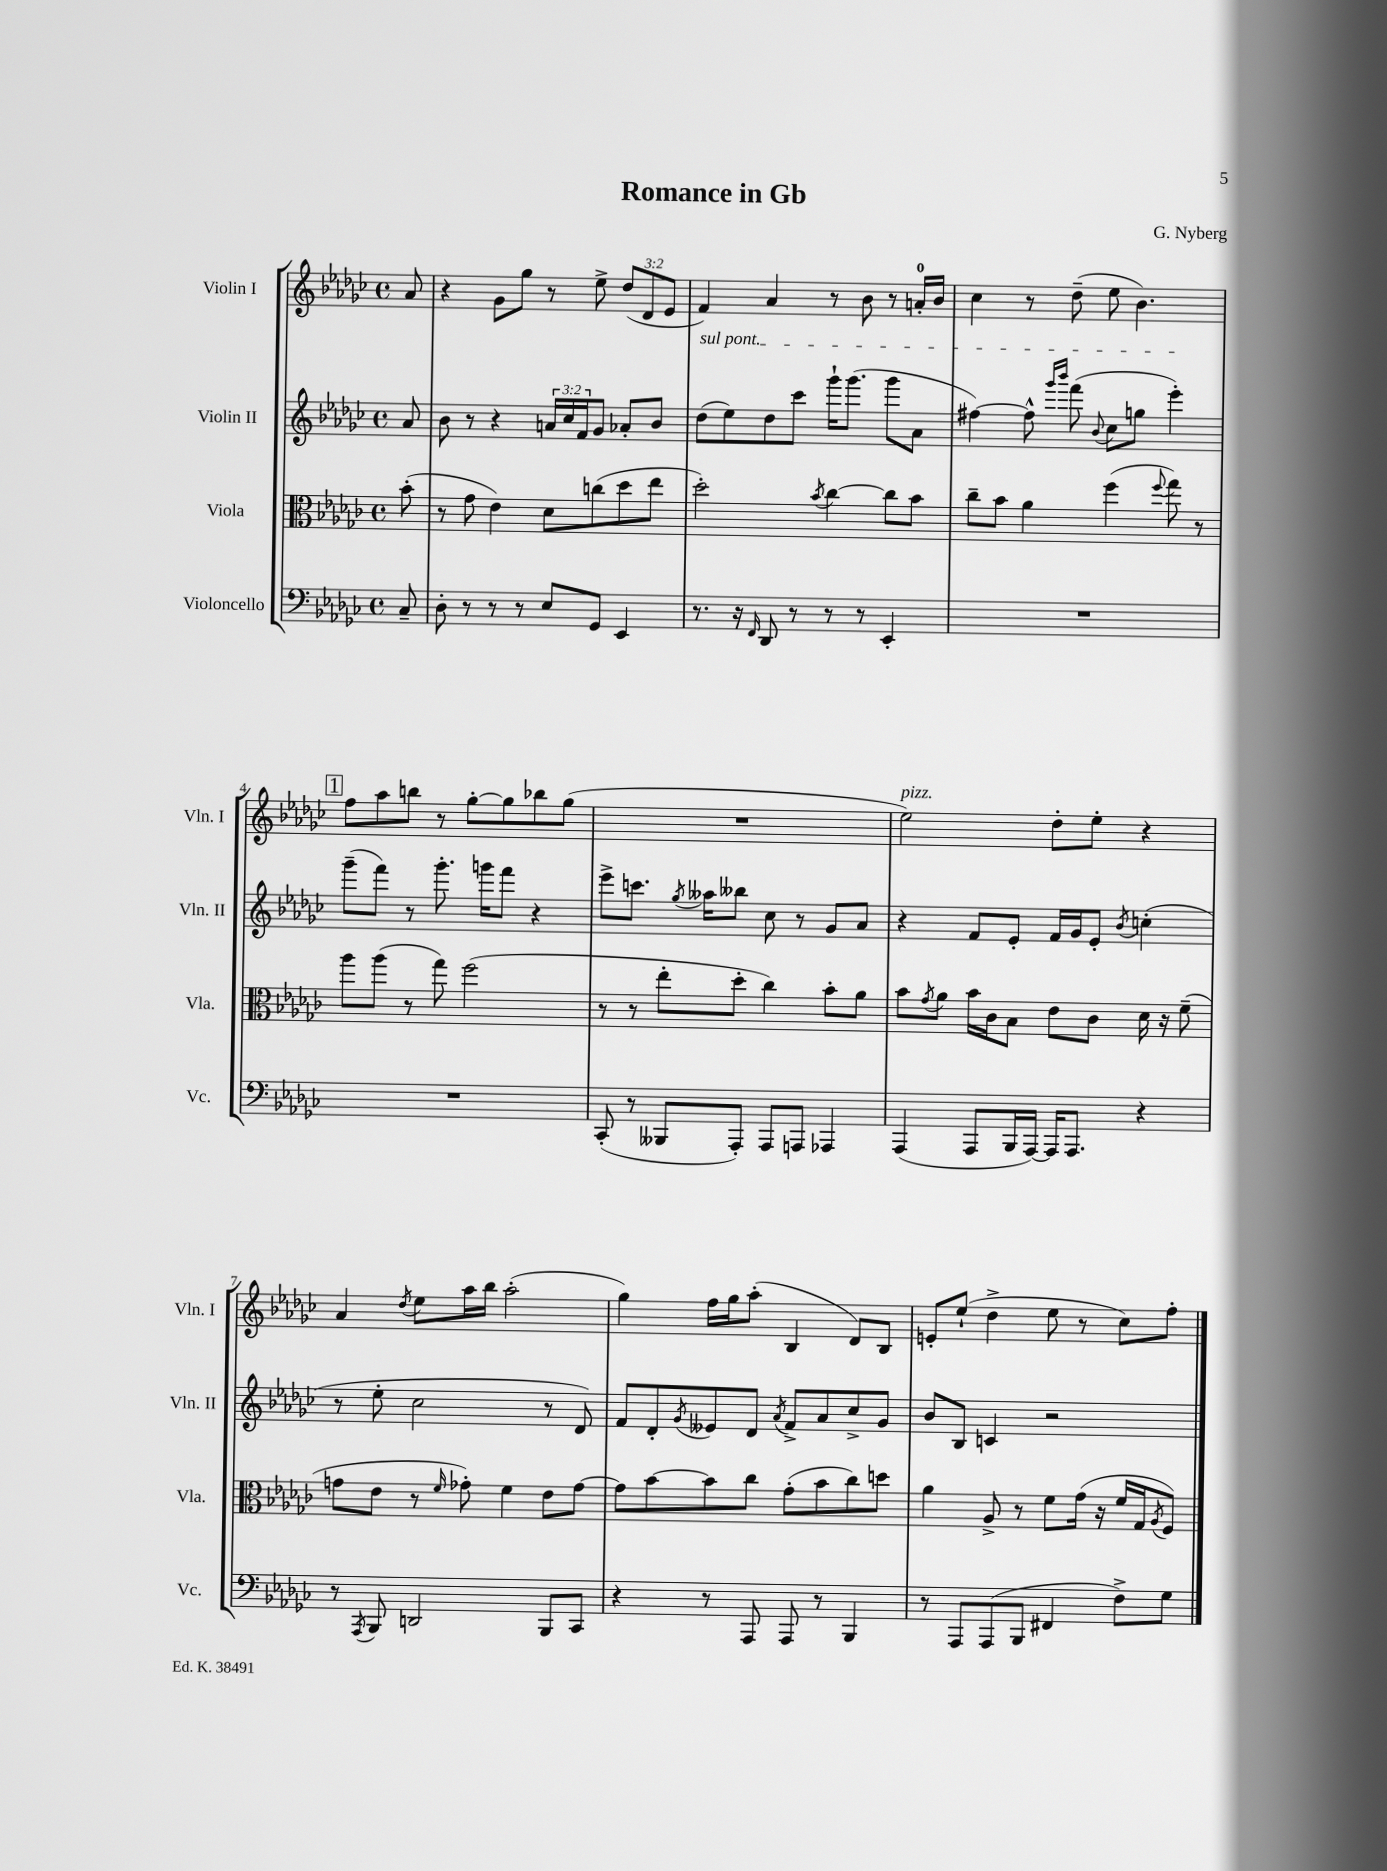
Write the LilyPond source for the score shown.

\header { title = "Romance in Gb" composer = "G. Nyberg" }
<<
\new StaffGroup <<
\new Staff = "s0" \with { instrumentName = "Violin I" shortInstrumentName = "Vln. I" } {
    \clef treble \key ges \major \defaultTimeSignature \time 4/4 \override Staff.TupletNumber.text = #tuplet-number::calc-fraction-text \partial 8
    aes'8 |
    r4 ges'8 ges''8 r8 ees''8-> \tuplet 3/2 { des''8( des'8 ees'8 } |
    f'4) aes'4 r8 bes'8 r8 a'16-0-. bes'16 |
    ces''4 r8 des''8--( ees''8 bes'4.) |
    \mark \markup { \box "1" } f''8 aes''8 b''8 r8 ges''8~-. ges''8 bes''8 ges''8( |
    R1 |
    ees''2^\markup { \italic "pizz." }) des''8-. ees''8-. r4 |
    aes'4 \acciaccatura { des''8 } ees''8 aes''16 bes''16 aes''2-.( |
    ges''4) f''16 ges''16 aes''8-.( bes4 des'8) bes8 |
    e'8-. ees''8-!( des''4-> ees''8 r8 ces''8) f''8-. \bar "|." |
}
\new Staff = "s1" \with { instrumentName = "Violin II" shortInstrumentName = "Vln. II" } {
    \clef treble \key ges \major \defaultTimeSignature \time 4/4 \override Staff.TupletNumber.text = #tuplet-number::calc-fraction-text \partial 8
    aes'8 |
    bes'8 r8 r4 \tuplet 3/2 { a'16 ces''16 f'16 } ges'8 aes'8-. bes'8 |
    \once \override TextSpanner.bound-details.left.text = \markup { \italic "sul pont." } des''8\startTextSpan( ees''8) des''8 ces'''8 ges'''16-! ges'''8.( ges'''8 aes'8 |
    fis''4~) fis''8-^ \grace { ges'''16 bes'''16 } f'''8( \appoggiatura { bes'8 } ces''8 g''8 ees'''4-.\stopTextSpan) |
    \mark \markup { \box "1" } ges'''8--( f'''8) r8 ges'''8.-. g'''16 f'''8 r4 |
    ees'''8-> c'''8. \acciaccatura { ges''8 } aeses''16 beses''8 ces''8 r8 ges'8 aes'8 |
    r4 f'8 ees'8-. f'16 ges'16 ees'8-. \acciaccatura { bes'8 } c''4-.( |
    r8 ees''8-. ces''2 r8 des'8) |
    f'8 des'8-. \acciaccatura { ges'8 } eeses'8 des'8 \acciaccatura { aes'8 } f'8-> aes'8 ces''8-> ges'8 |
    bes'8 bes8 c'4 r2 \bar "|." |
}
\new Staff = "s2" \with { instrumentName = "Viola" shortInstrumentName = "Vla." } {
    \clef alto \key ges \major \defaultTimeSignature \time 4/4 \partial 8
    bes'8-.( |
    r8 ges'8 ees'4) des'8 c''8( des''8 ees''8 |
    des''2-.) \acciaccatura { bes'8 } ces''4~ ces''8 bes'8 |
    ces''8-- bes'8 aes'4 f''4( \appoggiatura { f''8 } ges''8) r8 |
    \mark \markup { \box "1" } aes''8 aes''8( r8 ges''8) f''2( |
    r8 r8 ees''8-. des''8-. ces''4) bes'8-. aes'8 |
    bes'8 \acciaccatura { ges'8 } aes'8 bes'16 ces'16 bes8 ees'8 ces'8 des'16 r16 f'8--( |
    g'8 ees'8 r8 \grace { f'16 } ges'8-.) f'4 ees'8 ges'8~ |
    ges'8 bes'8~ bes'8 ces''8 ges'8-.( bes'8 ces''8) d''8 |
    aes'4 aes8-> r8 f'8 ges'16( r16 f'16 ges16 \acciaccatura { aes8 } f8) \bar "|." |
}
\new Staff = "s3" \with { instrumentName = "Violoncello" shortInstrumentName = "Vc." } {
    \clef bass \key ges \major \defaultTimeSignature \time 4/4 \partial 8
    ces8-- |
    des8-. r8 r8 r8 ees8 ges,8 ees,4 |
    r8. r16 \grace { f,16 } des,8 r8 r8 r8 ees,4-. |
    R1 |
    \mark \markup { \box "1" } R1 |
    ces,8-.( r8 beses,,8 aes,,8-.) aes,,8 a,,8 aes,,4 |
    aes,,4( aes,,8 bes,,16 aes,,16~) aes,,16 aes,,8. r4 |
    r8 \acciaccatura { aes,,8 } bes,,8 d,2 bes,,8 ces,8 |
    r4 r8 aes,,8 aes,,8 r8 bes,,4 |
    r8 aes,,8 aes,,8( bes,,8 fis,4 f8->) ges8 \bar "|." |
}
>>
>>
